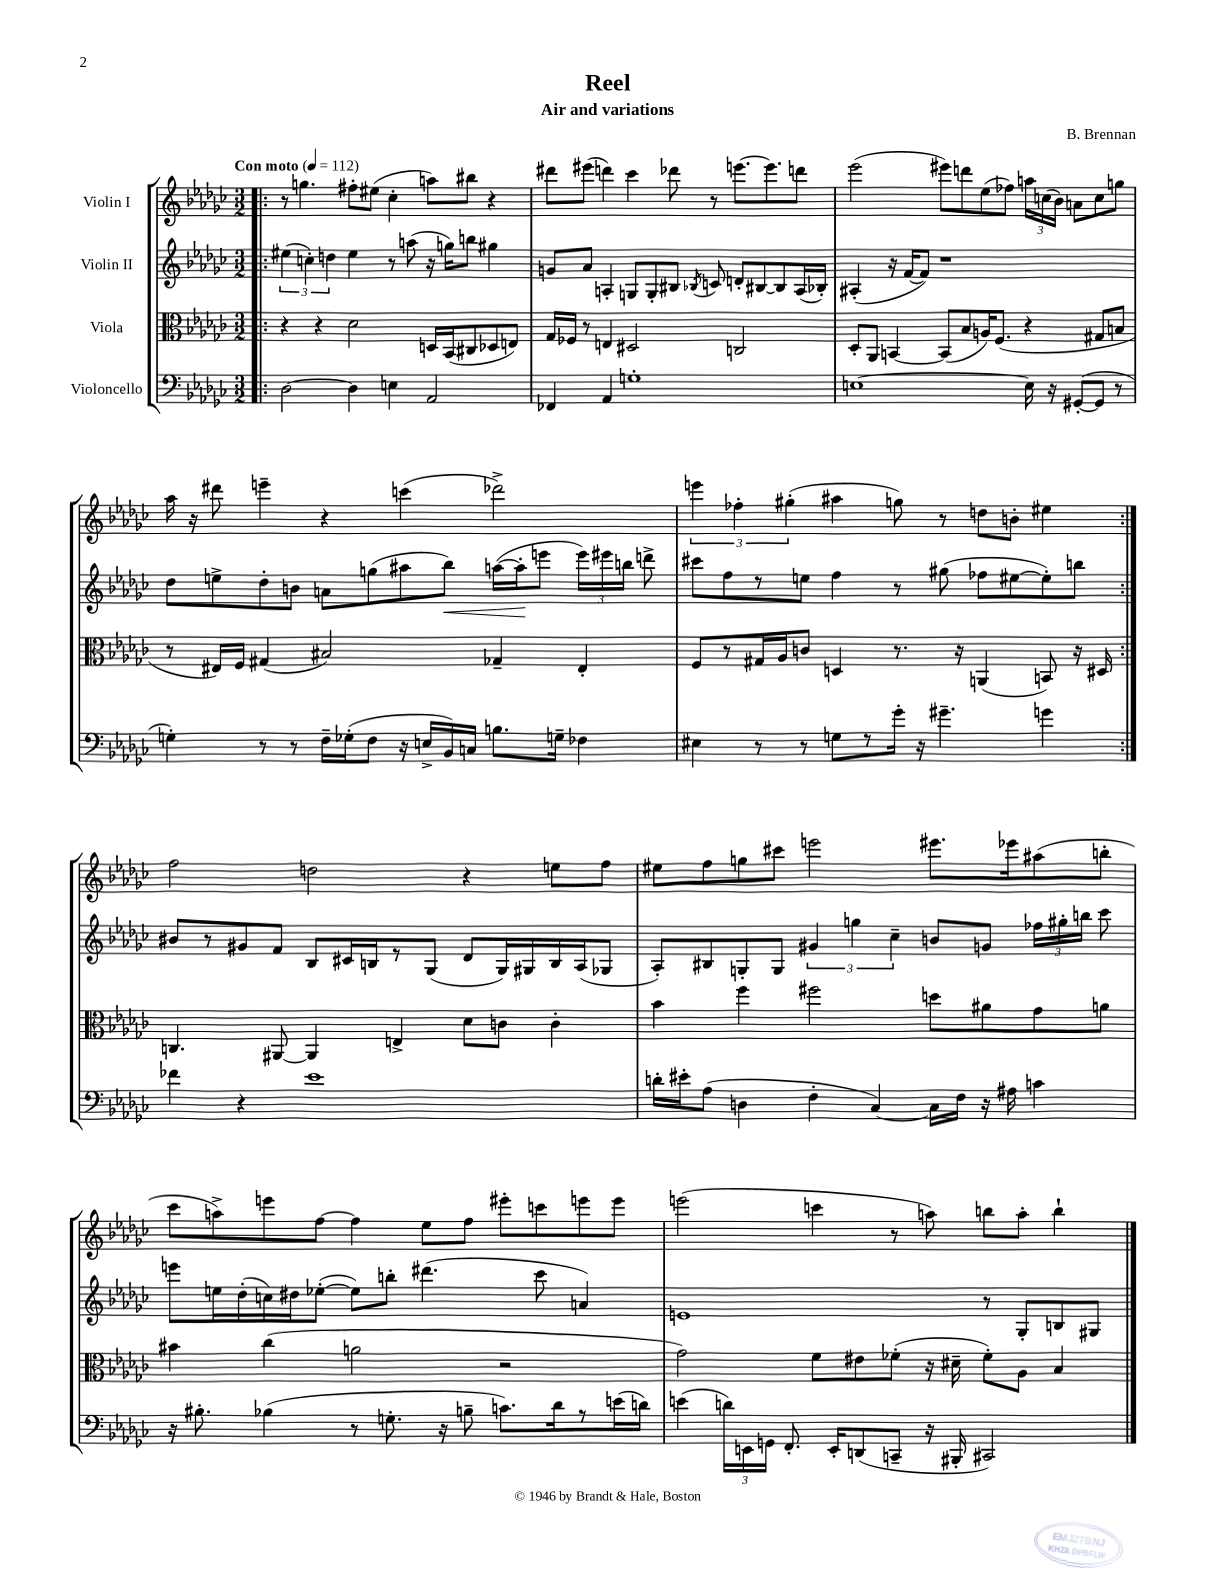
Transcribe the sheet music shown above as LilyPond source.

\header { title = "Reel" composer = "B. Brennan" subtitle = "Air and variations" }
<<
\new StaffGroup <<
\new Staff = "s0" \with { instrumentName = "Violin I" } {
    \clef treble \key ges \major \numericTimeSignature \time 3/2 \tempo "Con moto" 4 = 112
    \autoBeamOff \repeat volta 2 { \bar ".|:" r8 g''4. fis''8[-. eis''8]( ces''4-. a''8[) bis''8] r4 |
    dis'''8[ eis'''8]( d'''4) ces'''4 des'''8 r8 e'''8.[~ e'''8. d'''8] |
    ees'''2( eis'''8[) d'''8 ees''8( fes''8]) \tuplet 3/2 { a''16[ c''16( bes'16]) } a'8[ c''8 g''8] |
    aes''16 r16 dis'''8 e'''4-- r4 c'''4( des'''2->) |
    \tuplet 3/2 { e'''4 fes''4-. gis''4-.( } ais''4 g''8) r8 d''8[ b'8]-. eis''4 | }
    f''2 d''2 r4 e''8[ f''8] |
    eis''8[ f''8 g''8 cis'''8] e'''2 eis'''8.[ ees'''16 ais''8( b''8]-. |
    ces'''8[ a''8->) e'''8 f''8]~ f''4 ees''8[ f''8] eis'''8[-. c'''8 e'''8 e'''8] |
    e'''2( c'''4 r8 a''8) b''8[ a''8]-. b''4-! \bar "|." |
}
\new Staff = "s1" \with { instrumentName = "Violin II" } {
    \clef treble \key ges \major \numericTimeSignature \time 3/2
    \autoBeamOff \repeat volta 2 { \bar ".|:" \tuplet 3/2 { eis''4( c''4-.) d''4 } eis''4 r8 a''8( r16 g''16[) b''8] gis''4 |
    g'8[ aes'8] a4-. g8[ g8-. bis8] \acciaccatura { bes8 } c'8 d'8[-. bis8~ bis8 a16( bes16]-.) |
    ais4-.( r16 f'16[~ f'8]) r1 |
    des''8[ e''8-> des''8-. b'8] a'8[ g''8( ais''8 bes''8]\<) a''16[~( a''16-.\! e'''8] \tuplet 3/2 { e'''16[) eis'''16 b''16] } d'''8-> |
    cis'''8[ f''8 r8 e''8] f''4 r8 gis''8( fes''8[ eis''8~ eis''8-.) b''8] | }
    bis'8[ r8 gis'8 f'8] bes8[ cis'16 b16 r8 ges8]( des'8[ ges16) gis16 b16 aes16( ges8] |
    aes8[-.) bis8 g8-. g8] \tuplet 3/2 { gis'4 g''4 ces''4-- } b'8[ g'8] \tuplet 3/2 { fes''16[ gis''16-. b''16] } ces'''8 |
    e'''8[ e''16 des''16-.( c''16) dis''16 ees''8]~-.( ees''8[) b''8]-. dis'''4.( ces'''8 a'4) |
    e'1 r8 ges8[-. b8 gis8] \bar "|." |
}
\new Staff = "s2" \with { instrumentName = "Viola" } {
    \clef alto \key ges \major \numericTimeSignature \time 3/2
    \autoBeamOff \repeat volta 2 { \bar ".|:" r4 r4 des'2 d16[ bes,16( cis8 des8 e8]) |
    ges16[ fes16] r8 e4 dis2 c2 |
    des8[-. aes,8] b,4~ b,8[( bes8 a16) f8.]( r4 gis8[ b8] |
    r8 eis16[) f16] gis4( bis2) ges4-- eis4-. |
    f8[ r8 gis16 aes16 c'8] d4 r8. r16 a,4( b,8) r16 dis16 | }
    c4. ais,8~ ais,4 e4-> des'8[ c'8] c'4-. |
    bes'4 f''4 fis''2 d''8[ ais'8 ges'8 a'8] |
    bis'4 ces''4( a'2 r2 |
    ges'2) f'8[ eis'8 fes'8]-.( r16 dis'16-- fes'8[-.) aes8] bes4 \bar "|." |
}
\new Staff = "s3" \with { instrumentName = "Violoncello" } {
    \clef bass \key ges \major \numericTimeSignature \time 3/2
    \autoBeamOff \repeat volta 2 { \bar ".|:" des2~ des4 e4 aes,2 |
    fes,4 aes,4 g1-. |
    e1~ e16 r16 gis,8[~-.( gis,8] r8 |
    g4-.) r8 r8 f16[-- ges16-.( f8] r16 e16[-> bes,16) c16] b8.[ g16]-- fes4 |
    eis4 r8 r8 g8[ r8 ges'16]-. r16 gis'4.-- g'4 | }
    fes'4 r4 ees'1 |
    d'16[-. eis'16-. aes8]( d4 f4-. ces4~) ces16[ f16] r16 ais16 c'4 |
    r16 bis8.-. bes4( r8 g8.-. r16 b8-- c'8.[) des'16 r8 e'16( d'16]) |
    e'4( \tuplet 3/2 { d'16[) e,16 g,16] } f,8.-. e,16[-. d,8( c,8]-- r16 bis,,16-. cis,2) \bar "|." |
}
>>
>>
\layout { \context { \Score \remove "Bar_number_engraver" } }
